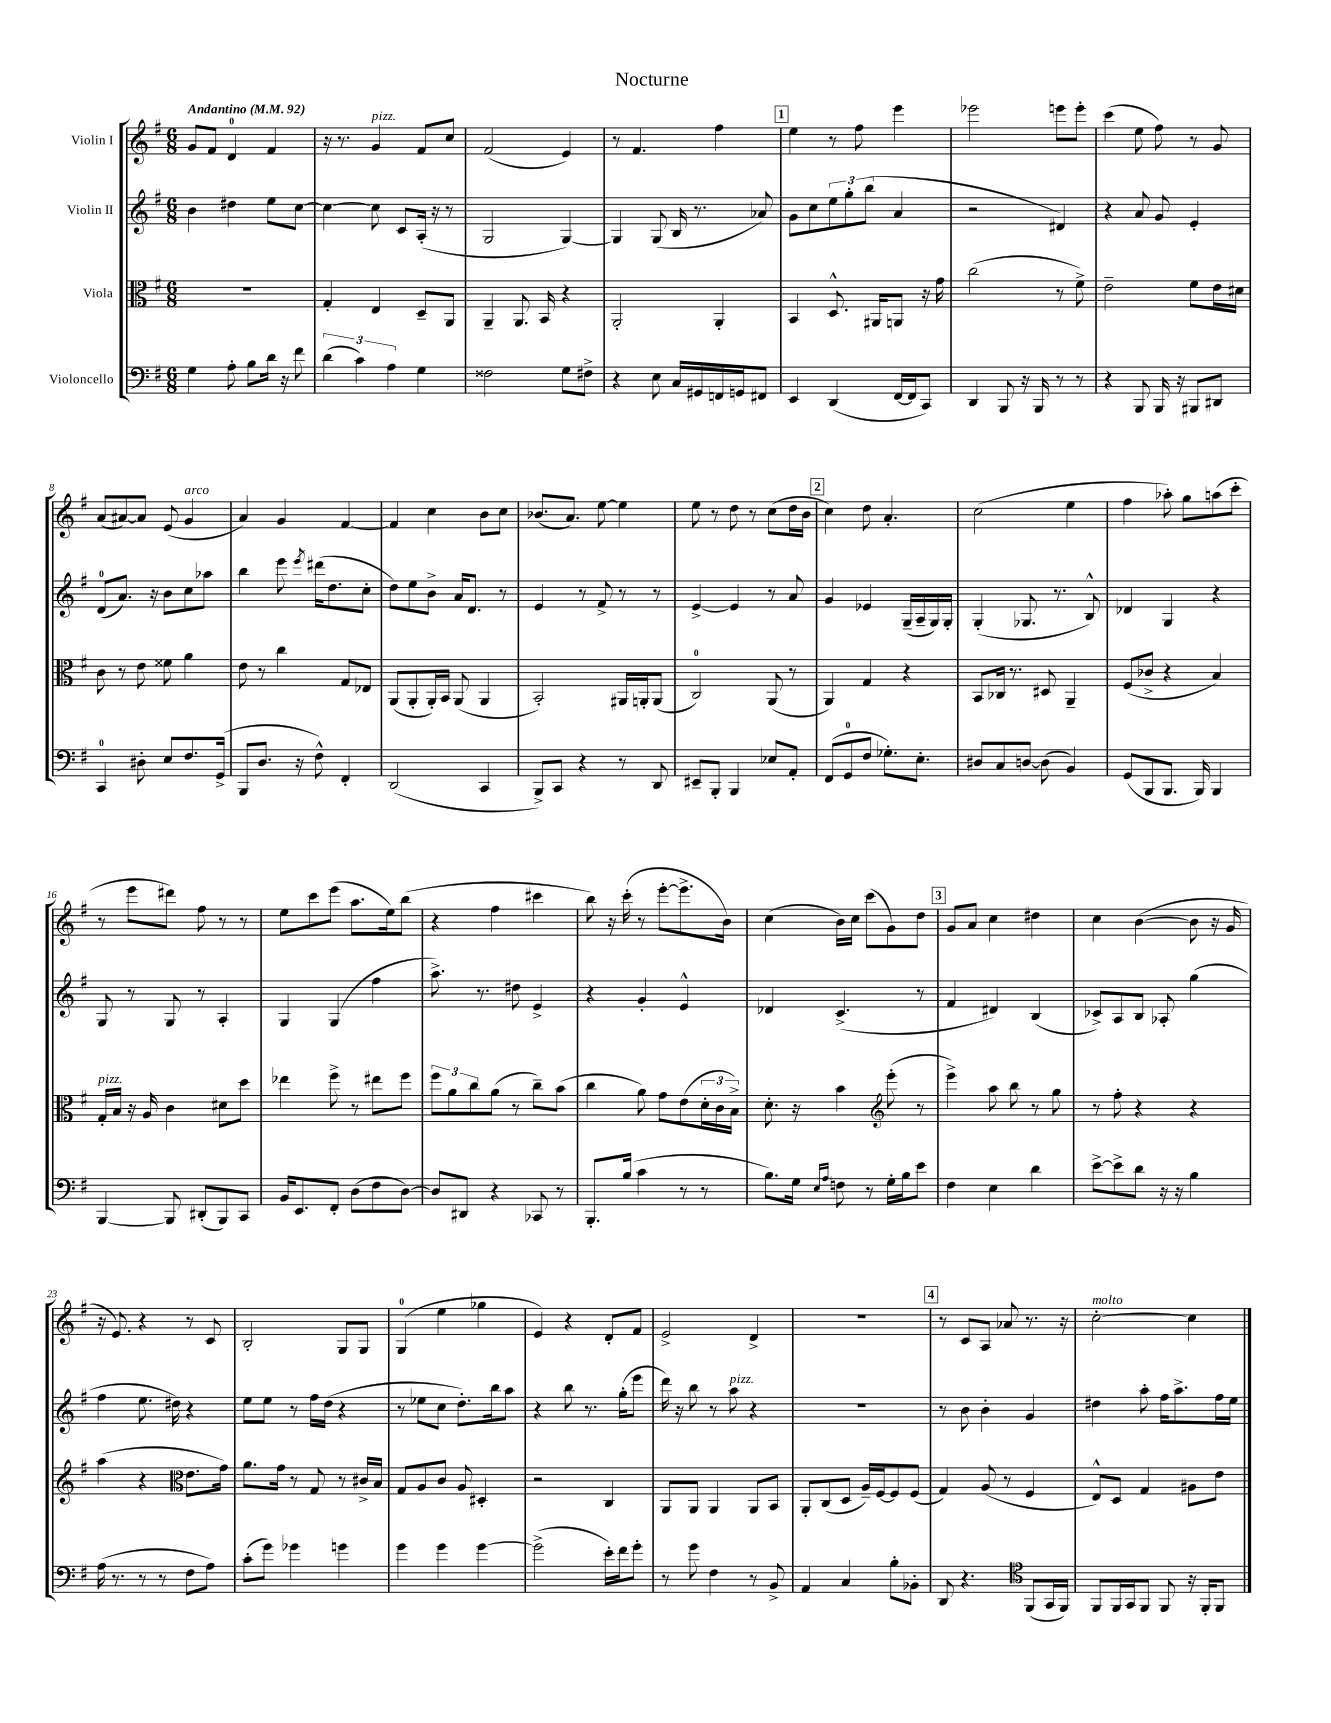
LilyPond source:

\header { title = "Nocturne" }
<<
\new StaffGroup <<
\new Staff = "s0" \with { instrumentName = "Violin I" } {
    \clef treble \key g \major \numericTimeSignature \time 6/8 \tempo "Andantino" 4 = 92
    g'8 fis'8 d'4-0 fis'4 |
    r16 r8. g'4^\markup { \italic "pizz." } fis'8 c''8 |
    fis'2( e'4) |
    r8 fis'4. fis''4 |
    \mark \markup { \box "1" } e''4 r8 fis''8 e'''4 |
    ees'''2 e'''8 e'''8-. |
    c'''4( e''8 fis''8) r8 g'8 |
    a'8( ais'8~) ais'8 e'8( g'4^\markup { \italic "arco" } |
    a'4) g'4 fis'4~ |
    fis'4 c''4 b'8 c''8 |
    bes'8.( a'8.) e''8~ e''4 |
    e''8 r8 d''8 r8 c''8( d''16 b'16 |
    \mark \markup { \box "2" } c''4) d''8 a'4.-. |
    c''2( e''4 |
    fis''4 aes''8-.) g''8 a''8( c'''8-. |
    r8 e'''8 dis'''8) fis''8 r8 r8 |
    e''8 c'''8 e'''8( a''8. e''16) b''8( |
    r4 fis''4 cis'''4 |
    b''8) r16 c'''16-.( r8 e'''8~-. e'''8.-> b'16) |
    c''4( b'16) c''16 c'''8( g'8) d''8 |
    \mark \markup { \box "3" } g'8 a'8 c''4 dis''4 |
    c''4 b'4~( b'8 r16 g'16 |
    r16 e'8.) r4 r8 c'8 |
    b2-. g8 g8 |
    g4-0( e''4 ges''4 |
    e'4) r4 d'8-. fis'8 |
    e'2-> d'4-> |
    R2. |
    \mark \markup { \box "4" } r8 c'8 a8 aes'8 r8. r16 |
    c''2~-.^\markup { \italic "molto" } c''4 \bar "|." |
}
\new Staff = "s1" \with { instrumentName = "Violin II" } {
    \clef treble \key g \major \numericTimeSignature \time 6/8
    b'4 dis''4 e''8 c''8~ |
    c''4~ c''8 c'8 a16-.( r16 r8 |
    g2 g4~) |
    g4 g8( b16 r8. aes'8) |
    \mark \markup { \box "1" } g'8 c''8 \tuplet 3/2 { e''8 g''8-. b''8( } a'4 |
    r2 dis'4) |
    r4 a'8 g'8 e'4-. |
    d'8-0( a'8.) r16 b'8 c''8 aes''8 |
    b''4 e'''8 \acciaccatura { e'''8 } dis'''16( d''8. c''8-. |
    d''8) e''8 b'8-> a'16 d'8. r8 |
    e'4 r8 fis'8-> r8 r8 |
    e'4~-> e'4 r8 a'8 |
    \mark \markup { \box "2" } g'4 ees'4 g16--( a16-- g16) g16-. |
    g4-.( ges8. r8. b8-^) |
    des'4 g4 r4 |
    g8 r8 g8 r8 a4-. |
    g4 g4( fis''4 |
    a''8.->) r8. dis''8 e'4-> |
    r4 g'4-. e'4-^ |
    des'4 c'4.->( r8 |
    \mark \markup { \box "3" } fis'4 dis'4) b4( |
    ces'8->) a8 b8 aes8-. g''4( |
    fis''4 e''8. dis''16) r4 |
    e''8 e''8 r8 fis''16 d''16( r4 |
    r8 ees''8 c''8 d''8.-.) b''16 a''8 |
    r4 b''8 r8. g''16-.( e'''8 |
    d'''16) r16 b''8 r8 a''8^\markup { \italic "pizz." } r4 |
    r2. |
    \mark \markup { \box "4" } r8 b'8 b'4-. g'4 |
    dis''4 a''8-. fis''16 a''8.-> fis''16 e''16 \bar "|." |
}
\new Staff = "s2" \with { instrumentName = "Viola" } {
    \clef alto \key g \major \numericTimeSignature \time 6/8
    R2. |
    g4-. e4 d8-- a,8 |
    a,4-- a,8. b,16 r4 |
    a,2-. a,4-. |
    \mark \markup { \box "1" } b,4 d8.-^ ais,16 a,8 r16 g'16 |
    c''2( r8 fis'8->) |
    e'2-- fis'8 e'16 dis'16 |
    c'8 r8 e'8 fisis'8 a'4 |
    e'8 r8 c''4 g8 ees8 |
    a,8( a,8-. a,16-.) b,16 a,8( a,4 |
    b,2-.) ais,16 a,16-. a,8( |
    c2-0) a,8( r8 |
    \mark \markup { \box "2" } a,4) g4 r4 |
    b,8 ces16 r8. dis8 a,4-- |
    fis8( ces'8-> r4 b4) |
    g16-.^\markup { \italic "pizz." } b16 r16 a16 c'4 dis'8 d''8 |
    ees''4 fis''8-> r8 eis''8 fis''8 |
    \tuplet 3/2 { fis''8 a'8 c''8 } a'8( r8 c''8--) b'8( |
    c''4 a'8) g'8 e'8( \tuplet 3/2 { d'16-. c'16 b16->) } |
    d'8.-. r16 b'4 \clef treble e'''8-.( r8 |
    \mark \markup { \box "3" } e'''4->) a''8 b''8 r8 g''8 |
    r8 fis''8-. r4 r4 |
    a''4( r4 \clef alto e'8. g'16) |
    a'8. g'16 r8 g8 r8 cis'16-> b16 |
    g8 a8 c'8 a8 dis4-. |
    r2 c4 |
    a,8 a,8 a,4 a,8 b,8 |
    a,8-. c8( d8 a16--) fis16~ fis8 fis8( |
    \mark \markup { \box "4" } g4) a8( r8 fis4 |
    e8-^) d8 g4 ais8 e'8 \bar "|." |
}
\new Staff = "s3" \with { instrumentName = "Violoncello" } {
    \clef bass \key g \major \numericTimeSignature \time 6/8
    g4 a8-. b8 d'16 r16 fis'8 |
    \tuplet 3/2 { d'4( c'4) a4 } g4 |
    fisis2 g8 fis8-> |
    r4 e8 c16 gis,16 f,16 g,16 fis,8 |
    \mark \markup { \box "1" } e,4 d,4( fis,16~ fis,16 c,8) |
    d,4 b,,8 r16 b,,16 r8 r8 |
    r4 b,,8 b,,16 r16 bis,,8 dis,8 |
    c,4-0 dis8-. e8 fis8. g,16->( |
    b,,8 d8. r16 fis8-^) fis,4-. |
    d,2( c,4 |
    b,,8->) c,8 r4 r8 d,8 |
    eis,8-- b,,8-. b,,4 ees8 a,8-. |
    \mark \markup { \box "2" } fis,8( g,8-0 fis8 ges8.-.) e8.-. |
    dis8 c8 d8~ d8( b,4) |
    g,8( b,,8 b,,8. b,,16) b,,4 |
    b,,4~ b,,8 dis,8-.( b,,8) c,8 |
    b,16 e,8. fis,8-. d8( fis8 d8~) |
    d8 dis,8 r4 ces,8 r8 |
    b,,8.-. b16( c'4 r8 r8 |
    b8.) g16 \grace { e16 a16 } f8 r8 g16-. b16 e'8 |
    \mark \markup { \box "3" } fis4 e4 d'4 |
    e'8~-> e'8-> d'8 r16 r16 b4 |
    a16( r8. r8 r8 fis8 a8) |
    c'8-.( g'8) ges'4 g'4 |
    g'4 g'4 g'4~ |
    g'2->( e'16-.) fis'16 g'8-. |
    r8 g'8 fis4 r8 b,8-> |
    a,4 c4 b8-. bes,8-. |
    \mark \markup { \box "4" } d,8 r4. \clef tenor fis,8( g,16 fis,16) |
    fis,8 fis,16 g,16 fis,8 fis,8 r16 fis,16-. fis,8 \bar "|." |
}
>>
>>
